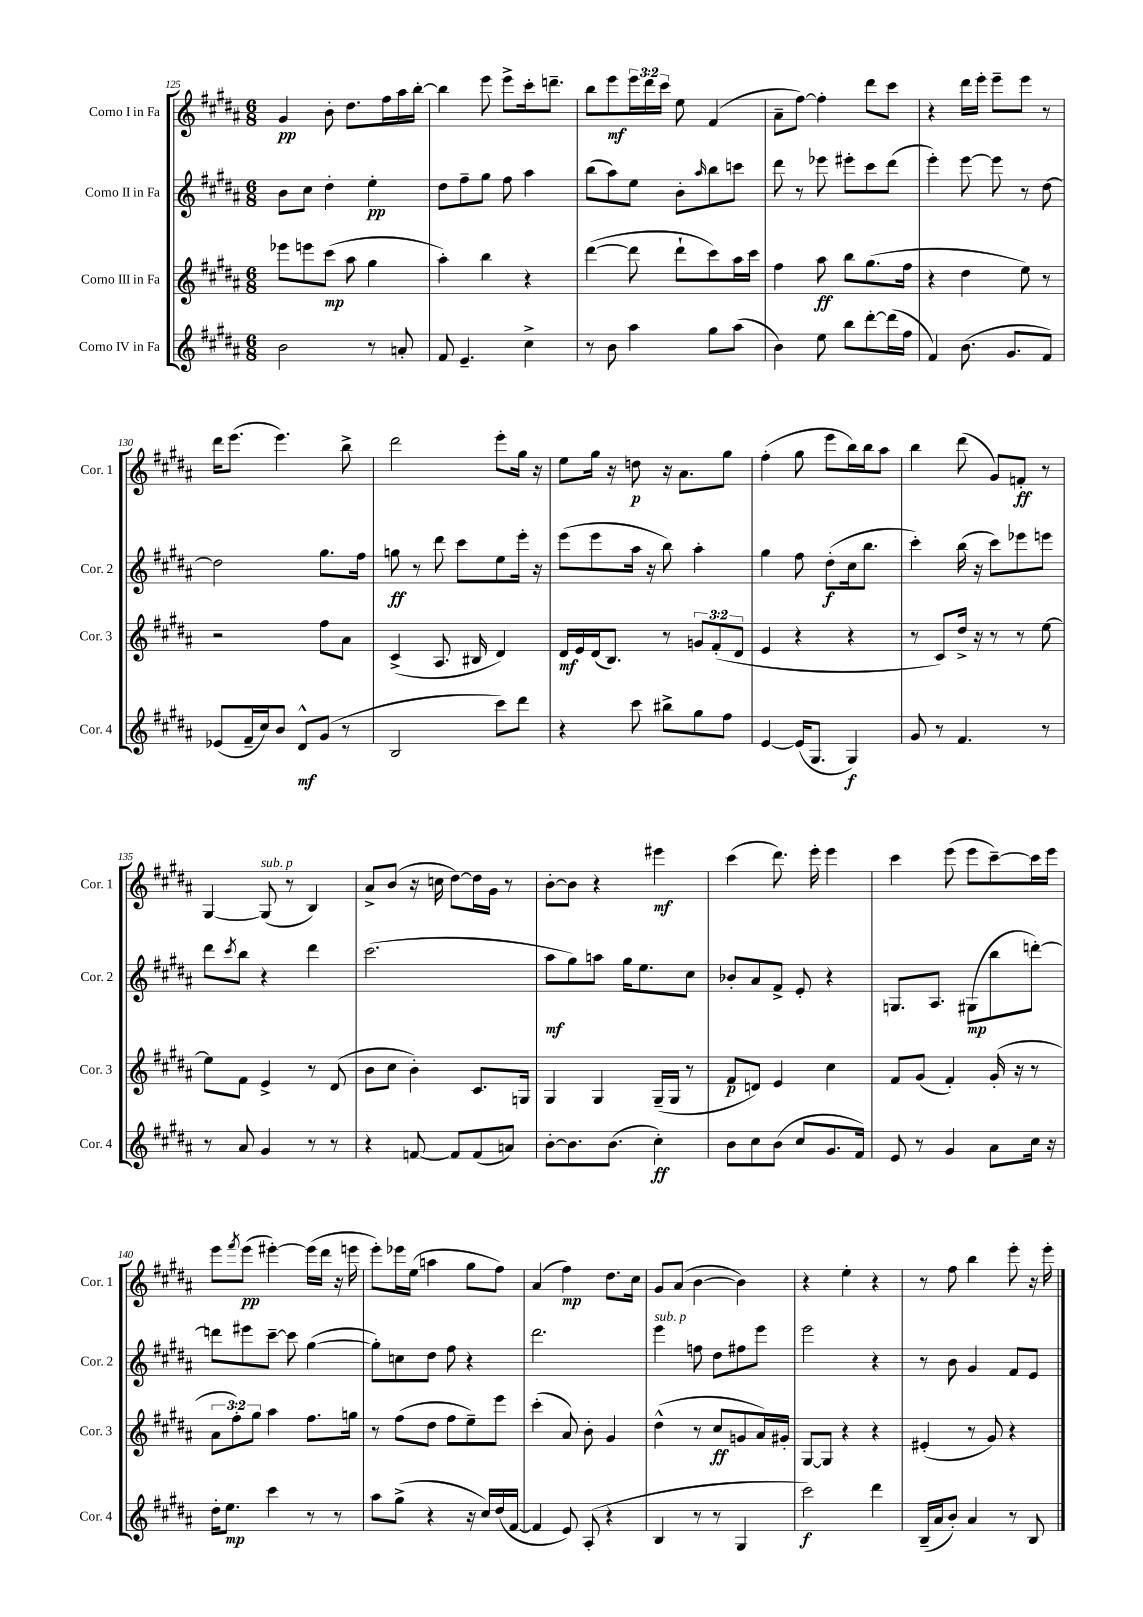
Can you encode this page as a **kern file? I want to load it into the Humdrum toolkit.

**kern	**kern	**kern	**kern
*staff4	*staff3	*staff2	*staff1
*clefG2	*clefG2	*clefG2	*clefG2
*k[f#c#g#d#a#]	*k[f#c#g#d#a#]	*k[f#c#g#d#a#]	*k[f#c#g#d#a#]
*M6/8	*M6/8	*M6/8	*M6/8
2b	8eee-	8b	4g#
.	8eee	8cc#	.
.	(8ccc#	4dd#'	8b'
.	8aa#	.	8.dd#
8r	4gg#	4ee'	.
.	.	.	16ff#
8a'	.	.	16aa#
.	.	.	[16bb'
=	=	=	=
8f#	4aa#')	8dd#	4bb]
4.e~	.	8ff#~	.
.	4bb	8gg#	8eee
.	.	8ff#	8eee^
4cc#^	4r	4aa#	16ccc#'
.	.	.	8.ddd~
=	=	=	=
8r	([4ddd#	(8bb	8bb
8b	.	8aa#)	8eee
4aa#	8ddd#]	8ee	24eee
.	.	.	24ddd#
.	.	.	24ccc#
.	8ddd#`	8b'	8ee
.	.	16qqaa#	.
8gg#	8ccc#)	8bb	(4f#
(8aa#	16aa#	8ccc	.
.	16ccc#	.	.
=	=	=	=
4b)	4ff#	8ddd#	8a#~
.	.	8r	[8ff#)
8ee	8aa#	8eee-	4ff#']
8bb	8bb	8eee#'	.
[8ddd#'	(8.gg#	8ccc#	8ddd#
(16ddd#]	.	(8ddd#	8ccc#
16ff#	16ff#	.	.
=	=	=	=
4f#)	4r	4eee')	4r
(8.b	4dd#	[8eee	16ddd#
.	.	.	16eee'
.	.	8eee]	8eee~
8.g#	.	.	.
.	8ee)	8r	8eee
8f#)	8r	[8dd#	8r
=	=	=	=
(8e-	2r	2dd#]	16ddd#
.	.	.	(8.eee
16f#~	.	.	.
16cc#)	.	.	.
8b	.	.	4.eee)
8d#^^	.	.	.
(8g#	8ff#	8.gg#	.
8r	8a#	.	8bb^
.	.	16ff#	.
=	=	=	=
2B	(4c#^	8gg	2ddd#
.	.	8r	.
.	8.A#	8ddd#	.
.	.	8ccc#	.
.	16B#	.	.
8ccc#)	4d#)	8ee	8eee'
8ddd#	.	16eee'	16gg#
.	.	16r	16r
=	=	=	=
4r	16d#	(8eee	8ee
.	16e	.	.
.	(16d#	8eee	16gg#
.	8.B)	.	16r
8ccc#	.	16aa#	8dd
.	.	16r	.
8bb#^	8r	8bb)	16r
.	.	.	8.a#
8gg#	12g	4aa#'	.
.	(12f#'	.	.
8ff#	.	.	8gg#
.	12d#	.	.
=	=	=	=
[4e	4e	4gg#	(4ff#'
(16e]	4r	8ff#	8gg#
8.G#	.	.	.
.	.	(8dd#'	8eee
4G#)	4r	16cc#	16bb)
.	.	8.bb	16bb
.	.	.	8aa#
=	=	=	=
8g#	8r	4ccc#')	4bb
8r	8c#)	.	.
4.f#	16dd#^	(16bb	(8ddd#
.	16r	16r	.
.	8r	8ccc#)	8g#)
.	8r	8eee-	8f'
8r	[8ee	8eee	8r
=	=	=	=
8r	8ee]	8ddd#	[4G#
.	.	8qccc#	.
8a#	8f#	8bb	.
4g#	4e^	4r	(8G#]
.	.	.	8r
8r	8r	4ddd#	4B)
8r	(8d#	.	.
=	=	=	=
4r	8b	(2.ccc#	8a#^
.	8cc#	.	(8b
[8f	4b')	.	16r
.	.	.	16cc
8f]	.	.	[8dd#)
(8f	8.c#	.	16dd#]
.	.	.	16g#
8a)	.	.	8r
.	16G	.	.
=	=	=	=
[8b'	4G#	8aa#	[8b'
8.b]	.	8gg#)	8b]
.	4G#	8aa	4r
(8.b	.	.	.
.	.	16gg#	.
.	.	8.ee	.
4cc#')	(16G#~	.	4eee#
.	16G#	.	.
.	8r	8cc#	.
=	=	=	=
8b	8f#	8b-'	(4ccc#
8cc#	8d)	8a#	.
(8b	4e	8f#^	8.ddd#)
8cc#	.	8e'	.
.	.	.	16eee'
8.g#	4cc#	4r	4eee
16f#)	.	.	.
=	=	=	=
8e	8f#	8.G	4ccc#
8r	(8g#	.	.
.	.	8.A#	.
4g#	4f#')	.	(8eee
.	.	(8G#	8eee
8a#	(16g#'	8bb	[8ccc#~)
.	16r	.	.
16cc#	8r	[8ddd')	16ccc#]
16r	.	.	16eee
=	=	=	=
16dd#'	12a#	8ddd]	8eee
8.ee	.	.	.
.	12ff#')	.	.
.	.	.	8qfff#
.	.	8eee#	(8eee
.	12gg#	.	.
4ccc#	4aa#	[8ccc#~	[4eee#')
.	.	8ccc#]	.
8r	8.ff#	([4gg#	(16eee#]
.	.	.	16ddd#
8r	.	.	16r
.	16gg	.	16eee
=	=	=	=
8aa#	8r	8gg#'])	8eee')
(8gg#^	(8ff#	8cc	16eee-
.	.	.	(16ee
4r	8dd#	8dd#	4aa
.	8ff#	8ff#	.
16r	8ee~)	4r	8gg#
16cc#)	.	.	.
(16dd#	8eee	.	8ff#)
[16f#	.	.	.
=	=	=	=
4f#]	(4ccc#'	2.ddd#	(4a#
8e)	8a#)	.	4ff#)
(8A#'	8b'	.	.
4r	4g#	.	8.dd#
.	.	.	16cc#
=	=	=	=
4B	(4dd#^^	4eee	8g#
.	.	.	(8a#
8r	8r	8ff	[4b
8r	8cc#	8dd#	.
4G#	8g	8ff#	4b])
.	16a#)	8eee	.
.	16g#'	.	.
=	=	=	=
2ccc#)	[8G#	2eee	4r
.	8G#]	.	.
.	4r	.	4ee'
4ddd#	4r	4r	4r
=	=	=	=
(16B~	(4e#'	8r	8r
16a#	.	.	.
8b')	.	8b	8ff#
4a#	8r	4g#	4bb
.	8g#)	.	.
8r	4r	8f#	8eee'
8B	.	8e	16r
.	.	.	16eee'
==	==	==	==
*-	*-	*-	*-
